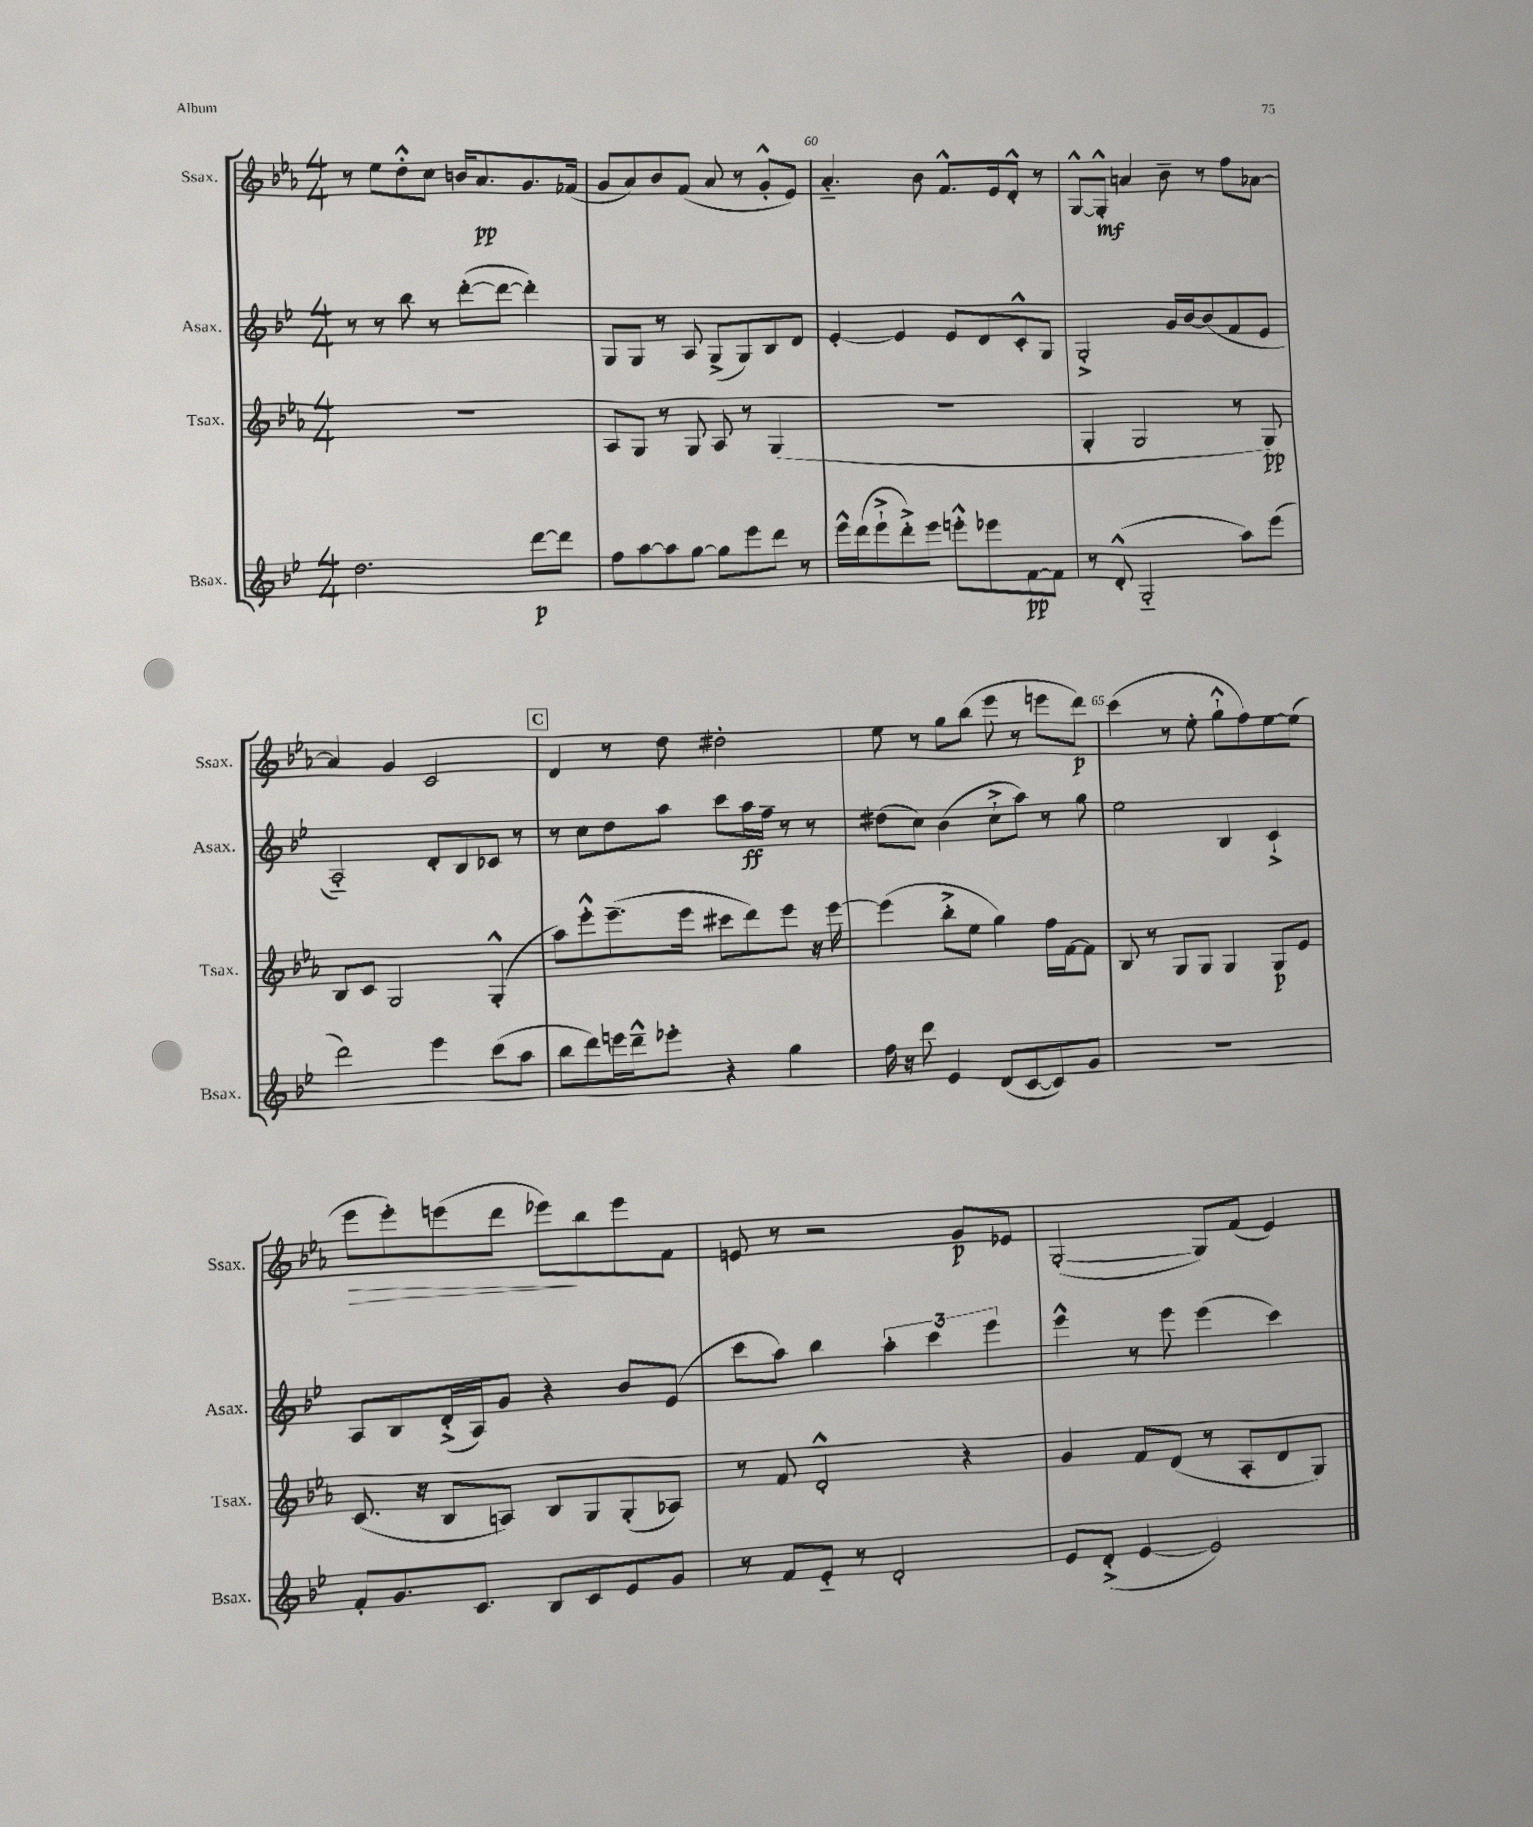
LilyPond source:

<<
\new StaffGroup <<
\new Staff = "s0" \with { instrumentName = "Ssax." shortInstrumentName = "Ssax." } {
    \clef treble \key ees \major \numericTimeSignature \time 4/4
    \autoBeamOff r8 ees''8[ d''8-.-^ c''8] b'16[ aes'8.\pp g'8. fes'16]( |
    g'8[ aes'8) bes'8 f'8]( aes'8 r8 g'8[-.-^ ees'8]) |
    aes'4.-_ bes'8 f'8.[-^ ees'16 d'8]-.-^ r8 |
    g8[~-^ g8]-.-^\mf a'4 bes'8-- r8 f''8[ aes'8]~ |
    aes'4 g'4 c'2 |
    \mark \markup { \box "C" } d'4 r8 d''8 dis''2-. |
    ees''8 r8 g''8[ bes''8]( ees'''8 r8 e'''8[ d'''8]\p) |
    c'''4( r8 ees''8-. g''8[-!-^ f''8) ees''8~ ees''8]( |
    ees'''8[\> ees'''8-.) e'''8( d'''8] ees'''8[\!) bes''8 ees'''8 f'8] |
    e'8 r8 r2 g'8[\p ees'8] |
    g2~-.( g8[) f'8]( ees'4) \bar "|." |
}
\new Staff = "s1" \with { instrumentName = "Asax." shortInstrumentName = "Asax." } {
    \clef treble \key bes \major \numericTimeSignature \time 4/4
    \autoBeamOff r8 r8 bes''8 r8 d'''8[~-.( d'''8]~ d'''4-.) |
    g8[ g8] r8 a8 g8[->( g8) bes8 d'8] |
    ees'4~-. ees'4 ees'8[ d'8 c'8-.-^ g8] |
    g2-.-> g'16[ bes'16~ bes'8( f'8 ees'8] |
    a2-_) d'8[-. bes8 ces'8] r8 |
    \mark \markup { \box "C" } r8 c''8[ d''8 a''8] c'''8[ a''16\ff f''16]-- r8 r8 |
    dis''8[( c''8]) bes'4( c''8[-!-> a''8]) r8 g''8 |
    ees''2 bes4 c'4-!-> |
    a8[ bes8 d'16-.->( a16) g'8] r4 bes'8[ ees'8]( |
    c'''8[ a''8]) bes''4 \tuplet 3/2 { a''4-. c'''4 ees'''4 } |
    ees'''4-^ r8 ees'''8 ees'''4( c'''4) \bar "|." |
}
\new Staff = "s2" \with { instrumentName = "Tsax." shortInstrumentName = "Tsax." } {
    \clef treble \key ees \major \numericTimeSignature \time 4/4
    \autoBeamOff R1 |
    aes8[ g8] r8 g8 aes8 r8 g4( |
    R1 |
    g4-. g2 r8 g8\pp) |
    bes8[ c'8] g2 g4-.-^( |
    \mark \markup { \box "C" } aes''8[) ees'''8-.-^ ees'''8.--( ees'''16] cis'''8[ d'''8) ees'''8] r16 ees'''16~ |
    ees'''4( bes''8[-.-> ees''8] g''4) f''16[ f'16~ f'8] |
    bes8 r8 g8[ g8] g4 g8[\p ees'8] |
    c'8.( r16 bes8[ a8]) bes8[ g8 g8-.( aes8]) |
    r8 f'8 d'2-.-^ r4 |
    g'4 f'8[ d'8]( r8 aes8[-. d'8 g8]) \bar "|." |
}
\new Staff = "s3" \with { instrumentName = "Bsax." shortInstrumentName = "Bsax." } {
    \clef treble \key bes \major \numericTimeSignature \time 4/4
    \autoBeamOff d''2. d'''8[~\p d'''8] |
    f''8[ a''8~ a''8 g''8]~ g''8[ ees'''8 d'''8] r8 |
    ees'''16[-^ d'''16( ees'''8-!-> d'''8-.->) ees'''8] e'''8[-.-^ ees'''8 f'8~\pp f'8] |
    r8 d'8-.-^( g2-_ a''8[) ees'''8]( |
    d'''2) ees'''4 c'''8[( a''8] |
    \mark \markup { \box "C" } bes''8[ d'''8) e'''16 d'''16---^ ees'''8]-. r4 g''4 |
    f''16 r16 d'''8 ees'4 d'8[( c'8~ c'8) g'8] |
    r1 |
    f'8[-. g'8. c'8.] bes8[ c'8 ees'8 g'8] |
    r8 f'8[ ees'8]-_ r8 d'2-. |
    ees'8[ d'8]-.->( ees'4~ ees'2) \bar "|." |
}
>>
>>
\layout { \context { \Score currentBarNumber = #58 \override BarNumber.break-visibility = ##(#f #t #t) barNumberVisibility = #(every-nth-bar-number-visible 5) } }
